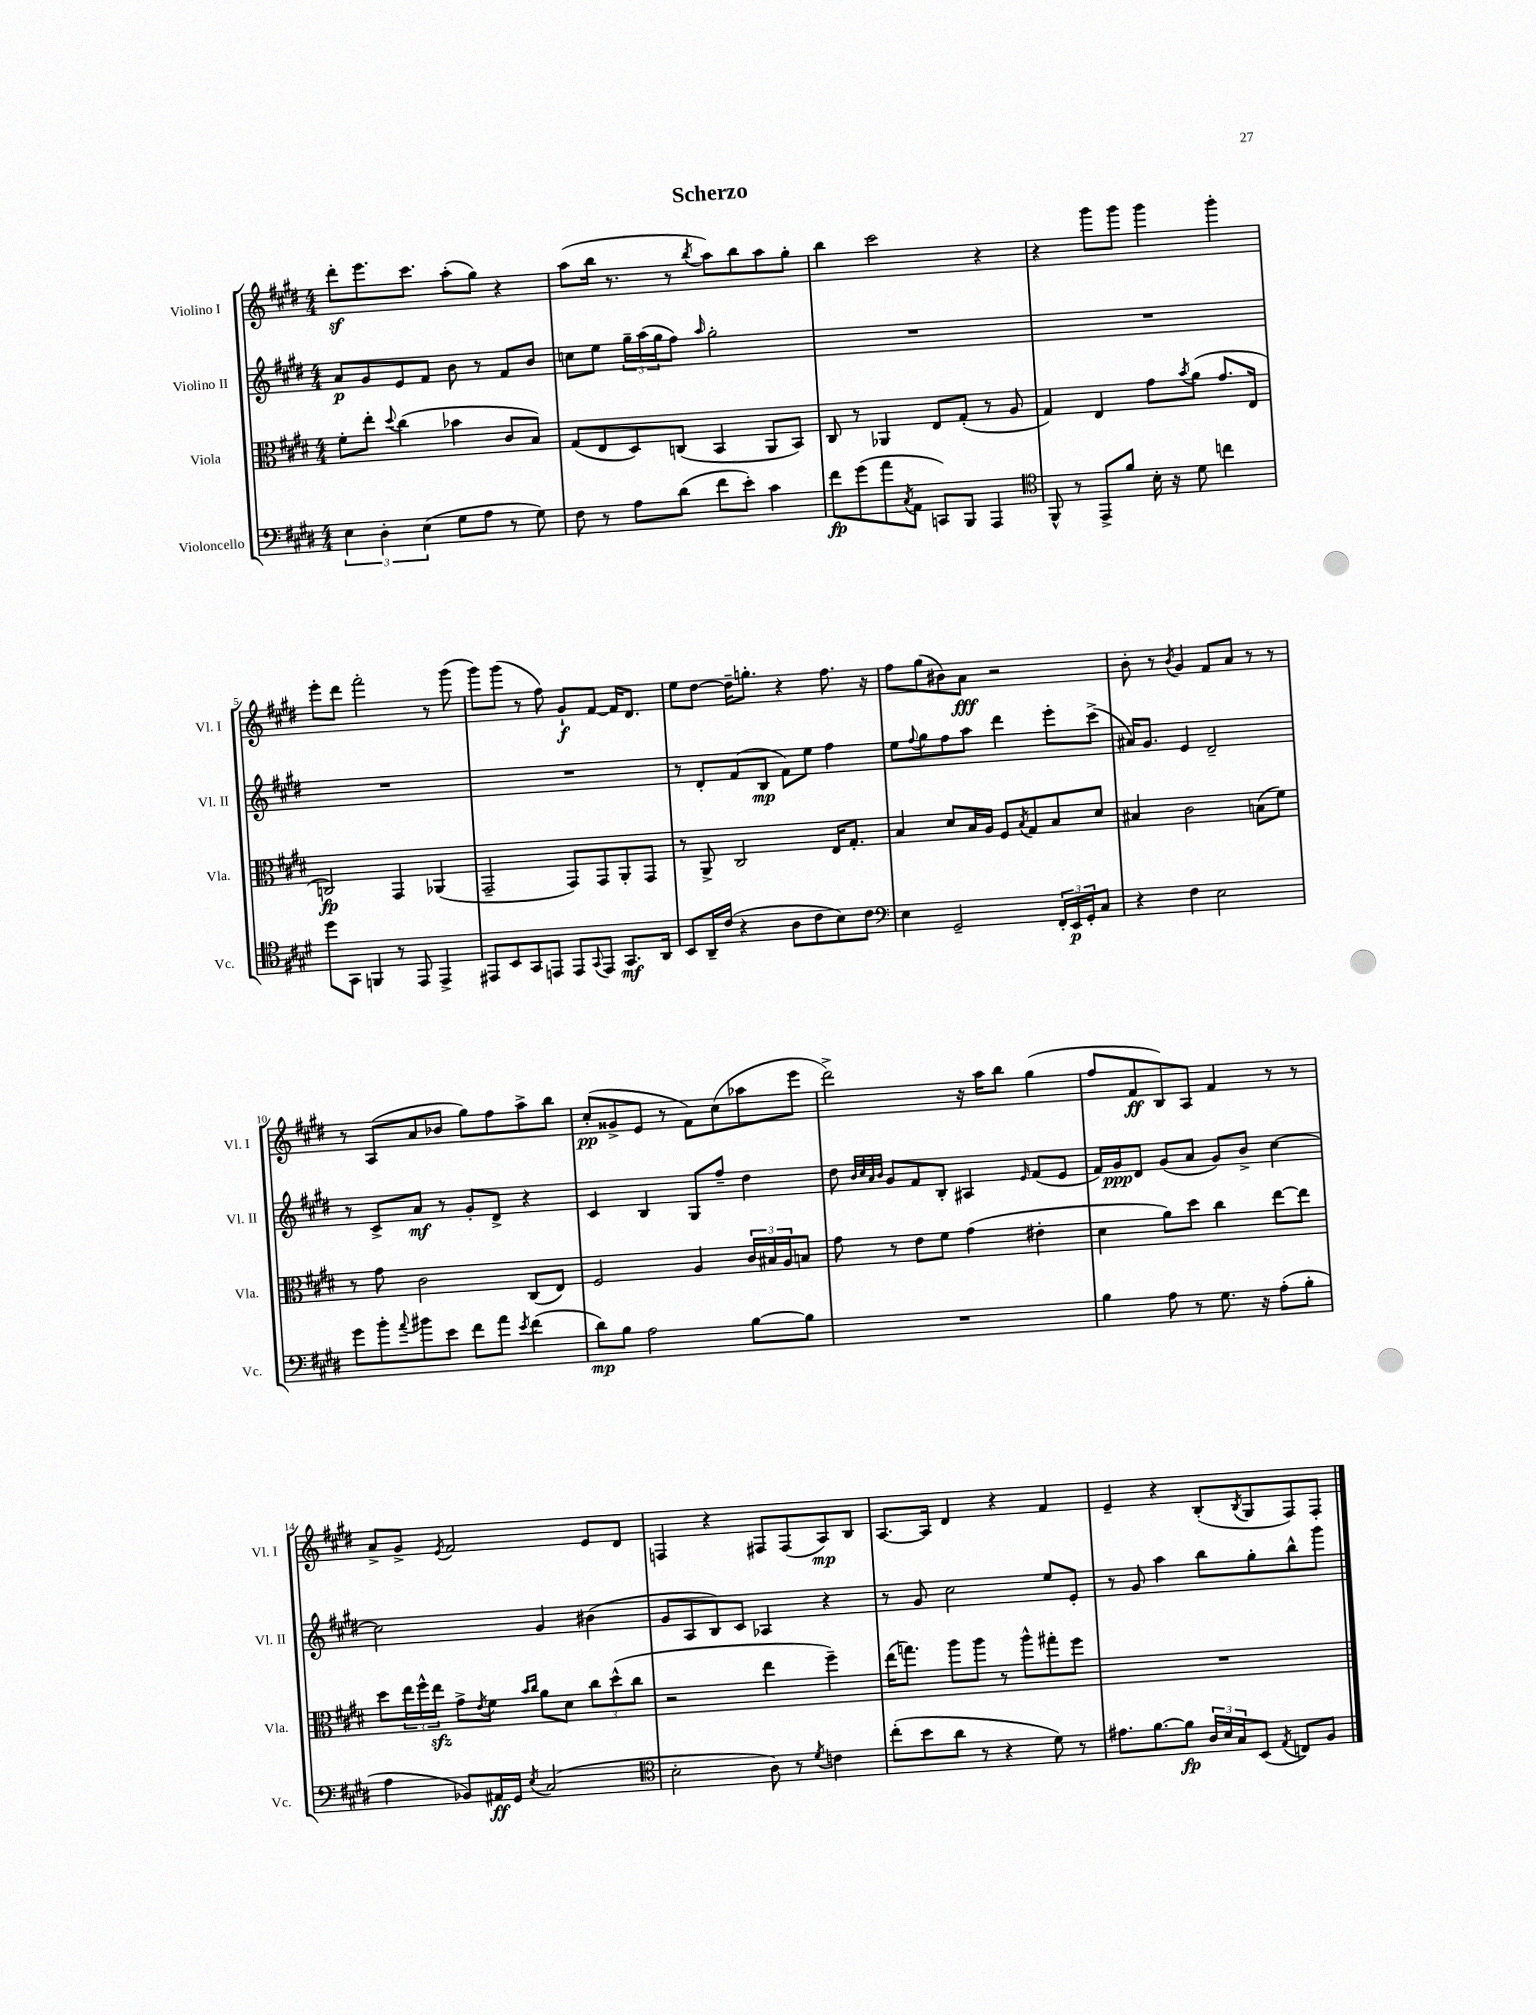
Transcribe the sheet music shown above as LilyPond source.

\header { title = "Scherzo" }
<<
\new StaffGroup <<
\new Staff = "s0" \with { instrumentName = "Violino I" shortInstrumentName = "Vl. I" } {
    \clef treble \key e \major \numericTimeSignature \time 4/4
    dis'''8-.\sf e'''8. cis'''8. a''8-.( gis''8) r4 |
    a''8( b''16 r8. r8 \acciaccatura { b''8 } a''8) b''8 a''8 gis''8-. |
    b''4 cis'''2 r4 |
    r4 gis'''8 gis'''8 gis'''4 gis'''4-. |
    e'''8-. dis'''8 fis'''2-. r8 gis'''8( |
    gis'''8) gis'''8( r8 fis''8) gis'8-!\f fis'8~ fis'16 dis'8. |
    e''8 dis''8~ dis''16-- g''8.-. r4 fis''8. r16 |
    fis''8 gis''8( bis'8) a'8\fff r2 |
    b'8-. r8 \acciaccatura { b'8 } gis'4 fis'8 a'8 r8 r8 |
    r8 a8( a'8 bes'8 gis''8) fis''8 a''8-> b''8 |
    cis''8-.\pp( gisis'8-> e'8 r8 fis'8) cis''8( aes''8 e'''8 |
    dis'''2->) r16 a''16 b''8 gis''4( |
    fis''8 fis'8\ff b8) a8 fis'4 r8 r8 |
    a'8-> gis'8-> \acciaccatura { e'8 } fis'2 e'8 dis'8 |
    f4 r4 fis8 fis8( a8\mp) b8 |
    a8.~ a16 dis'4 r4 fis'4 |
    e'4-- r4 b8-.( \acciaccatura { b8 } gis8 fis8) fis8-. \bar "|." |
}
\new Staff = "s1" \with { instrumentName = "Violino II" shortInstrumentName = "Vl. II" } {
    \clef treble \key e \major \numericTimeSignature \time 4/4
    a'8\p gis'8 e'8 fis'8 b'8 r8 fis'8 b'8 |
    c''8 e''8 \tuplet 3/2 { gis''16-- a''16( gis''16 } fis''8) \grace { a''16 } gis''2-. |
    R1 |
    R1 |
    R1 |
    R1 |
    r8 dis'8-. fis'8( b8\mp fis'8) e''8 fis''4 |
    e''8 \appoggiatura { fis''8 } gis''8 fis''8 a''8 dis'''4 e'''8-. cis'''8->( |
    ais'16) gis'8. e'4 dis'2-- |
    r8 cis'8-> a'8\mf r8 gis'8-. dis'8-> r4 |
    cis'4 b4 gis8 fis''8-- dis''4 |
    dis''8 \grace { b'32 cis''32 a'32 b'32 } gis'8 fis'8 b8-. ais4 \grace { e'16 } fis'8( e'8 |
    fis'16) gis'16\ppp dis'8 gis'8( a'8 gis'8) b'8-> cis''4~ |
    cis''2 gis'4 bis'4( |
    gis'8 a8 b8) cis'8 aes4 r4 |
    r8 gis'8 cis''2 e''8 e'8-. |
    r8 gis'8 a''4 b''8 gis''8-. b''8-^ gis'''8 \bar "|." |
}
\new Staff = "s2" \with { instrumentName = "Viola" shortInstrumentName = "Vla." } {
    \clef alto \key e \major \numericTimeSignature \time 4/4
    fis'8-. e''8-. \appoggiatura { dis''8 } cis''4( bes'4 cis'8 b8) |
    gis8( e8 dis8) c8( b,4 a,8 b,8) |
    cis8 r8 aes,4 e8 gis8-.( r8 a8 |
    gis4) e4 gis'8 \acciaccatura { b'8 } a'8( gis'8. e16 |
    c2\fp) gis,4 aes,4( |
    gis,2-- gis,8) gis,8 a,8-. gis,8 |
    r8 a,8-> cis2 e16 gis8.-. |
    b4 dis'8 b16 a16 fis8 \acciaccatura { b8 } gis8 b8 dis'8 |
    bis4 cis'2 b8( fis'8) |
    r8 gis'8 cis'2 cis8( e8) |
    fis2 a4 \tuplet 3/2 { cis'16 bis16 a16 } b8 |
    gis'8 r8 e'8 fis'8 gis'4( eis'4-. |
    dis'4 a'8) dis''8 cis''4 e''8~ e''8 |
    dis''8 \tuplet 3/2 { e''16 fis''16-^ e''16\sfz } gis'8-> \acciaccatura { e'8 } fis'8 \grace { b'16 cis''16 } a'8 dis'8 \tuplet 3/2 { cis''8 dis''8-^( cis''8 } |
    r2 e''4 fis''4--) |
    e''16( g''8.) a''8 a''8 r8 a''8-^ gis''8-. fis''8 |
    R1 \bar "|." |
}
\new Staff = "s3" \with { instrumentName = "Violoncello" shortInstrumentName = "Vc." } {
    \clef bass \key e \major \numericTimeSignature \time 4/4
    \tuplet 3/2 { e4 dis4-. e4( } gis8 a8 r8 gis8) |
    fis8 r8 a8 dis'8( fis'8 e'8-.) cis'4 |
    fis'8\fp gis'8( a'8 \acciaccatura { cis8 } a,8 c,8) b,,8 a,,4 |
    \clef tenor fis,8-^ r8 e,8-> fis'8 b16-. r16 dis'8 c''4 |
    dis''8 gis,8 f,4 r8 e,8 e,4-> |
    eis,8 b,8 gis,8 e,8 e,8 \appoggiatura { gis,8 } e,8 gis,8.\mf a,16 |
    b,8 a,16-- cis'16( r4 a8 cis'8 b8) cis'8 |
    \clef bass e4 gis,2-- \tuplet 3/2 { fis,16-. e,16\p gis,16-. } cis8 |
    r4 fis4 e2 |
    gis'8 b'8-. \appoggiatura { a'8 } bis'8 e'8 fis'8 a'8 \acciaccatura { e'8 } fis'4( |
    dis'8\mp) b8 a2 b8~ b8 |
    R1 |
    b4 a8 r8 gis8. r16 a8-.( b8-. |
    a4 bes,8) ais,16\ff gis,16 \acciaccatura { e8 } cis2( |
    \clef tenor b2-. a8) r8 \acciaccatura { dis'8 } c'4 |
    cis''8-.( b'8 a'8 r8 r4 dis'8) r8 |
    eis'8. fis'8.~ fis'8\fp \tuplet 3/2 { a16 b16 gis16 } b,8( \acciaccatura { e8 } c8) fis8 \bar "|." |
}
>>
>>
